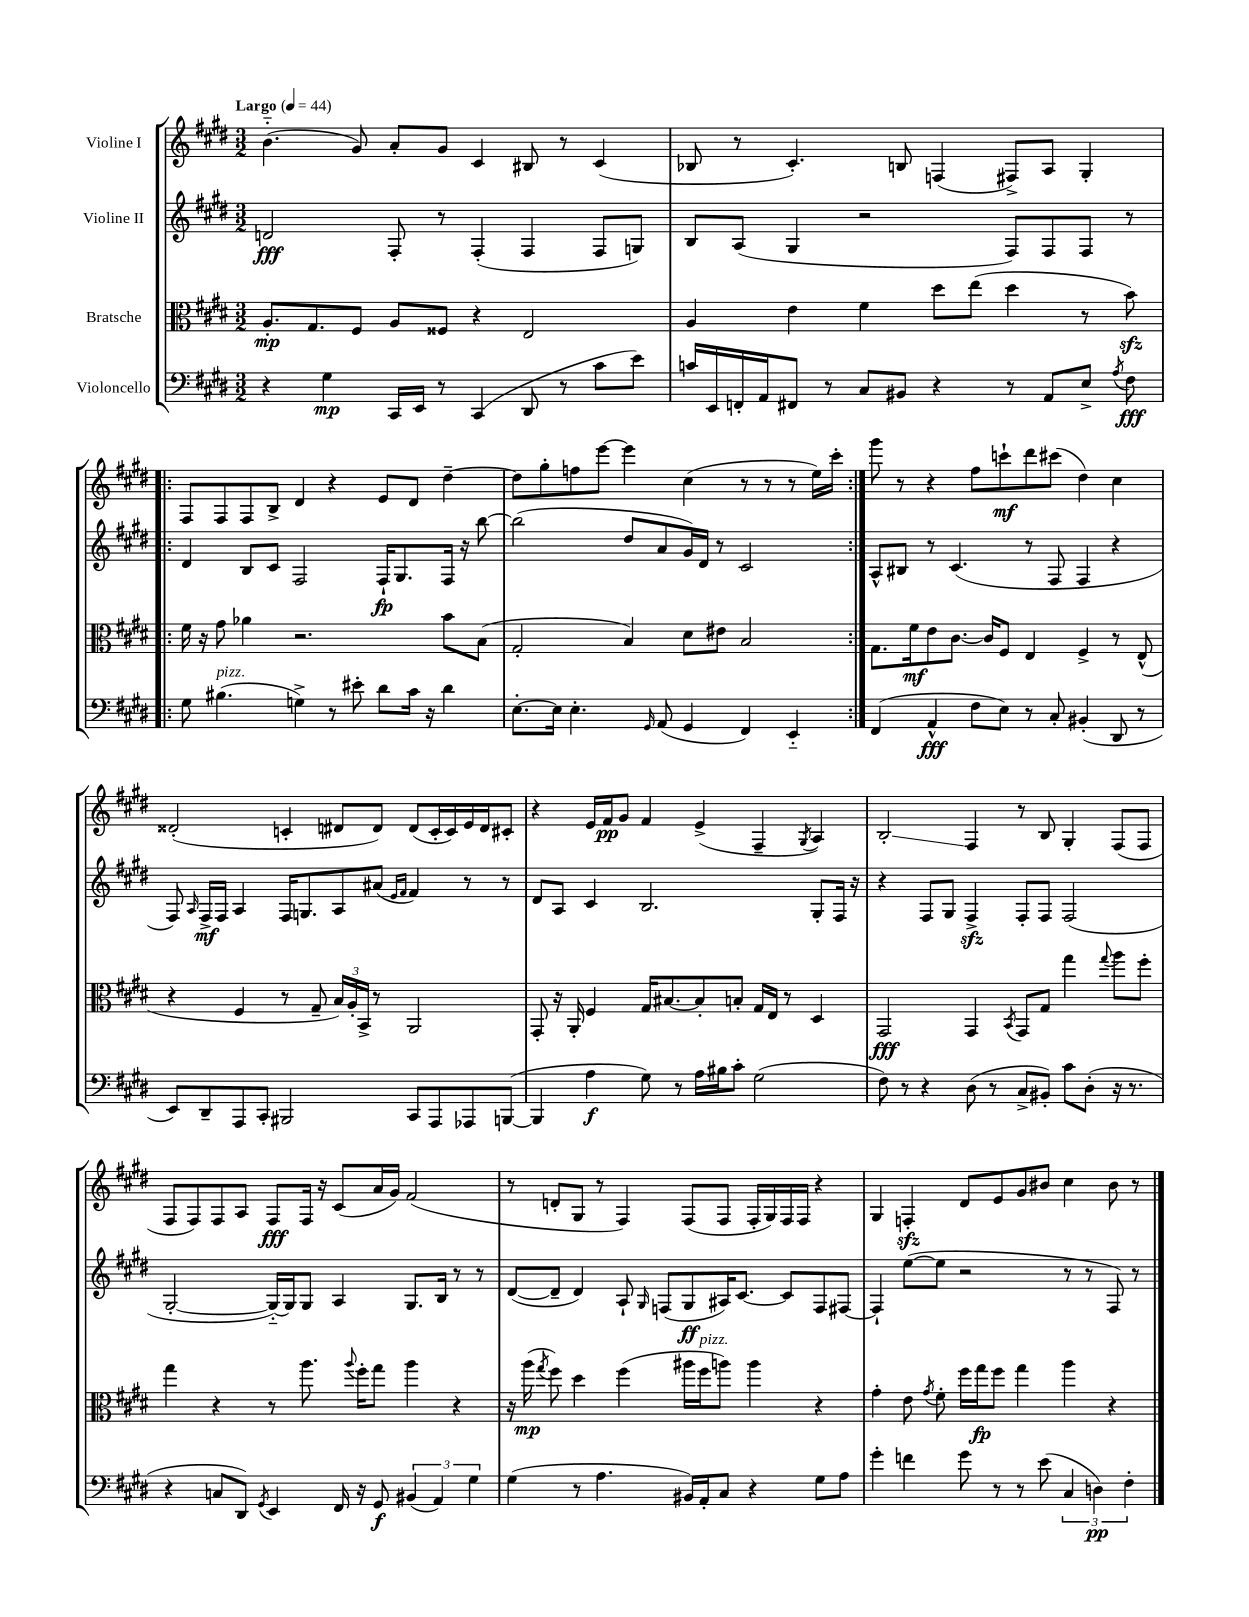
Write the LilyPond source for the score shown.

<<
\new StaffGroup <<
\new Staff = "s0" \with { instrumentName = "Violine I" } {
    \clef treble \key e \major \numericTimeSignature \time 3/2 \tempo "Largo" 4 = 44
    \autoBeamOff b'4.-_( gis'8) a'8[-. gis'8] cis'4 bis8 r8 cis'4( |
    bes8 r8 cis'4.-.) b8 f4( fis8[->) a8] gis4-. |
    \repeat volta 2 { fis8[ fis8 fis8 b8]-> dis'4 r4 e'8[ dis'8] dis''4~-- |
    dis''8[ gis''8-. f''8 e'''8]~ e'''4 cis''4( r8 r8 r8 e''16[) cis'''16]-. | }
    gis'''8 r8 r4 fis''8[ c'''8-!\mf dis'''8 cis'''8]( dis''4) cis''4 |
    disis'2-.( c'4-. dis'8[ dis'8]) dis'8[( c'16-. c'16) e'16 dis'16 cis'8]-. |
    r4 e'16[ fis'16\pp gis'8] fis'4 e'4->( fis4-- \acciaccatura { gis8 } a4) |
    b2-.\glissando fis4 r8 b8 gis4-. fis8[( fis8] |
    fis8[ fis8) fis8 a8] fis8[\fff fis16] r16 cis'8[( a'16 gis'16]) fis'2( |
    r8 d'8[-. gis8] r8 fis4) fis8[( fis8] fis16[-. gis16) fis16 fis16] r4 |
    gis4 f4-.\sfz dis'8[ e'8 gis'8 bis'8] cis''4 bis'8 r8 \bar "|." |
}
\new Staff = "s1" \with { instrumentName = "Violine II" } {
    \clef treble \key e \major \numericTimeSignature \time 3/2
    \autoBeamOff d'2\fff fis8-. r8 fis4-.( fis4 fis8[ g8]) |
    b8[ a8]( gis4 r2 fis8[) fis8 fis8] r8 |
    \repeat volta 2 { dis'4 b8[ cis'8] fis2 fis16[-!\fp gis8. fis16] r16 b''8~ |
    b''2( dis''8[ a'8 gis'16) dis'16] r8 cis'2 | }
    a8[-^ bis8] r8 cis'4.( r8 fis8 fis4 r4 |
    fis8) \grace { a16 } fis16[->\mf fis16] a4 fis16[ g8. a8 ais'8]( \grace { e'16[ fis'16] } fis'4) r8 r8 |
    dis'8[ a8] cis'4 b2. gis8[-. fis16] r16 |
    r4 fis8[ gis8] fis4->\sfz fis8[-. fis8] fis2( |
    gis2~-. gis16[~-_) gis16 gis8] a4 gis8.[ b16] r8 r8 |
    dis'8[~( dis'8]-- dis'4) a8-! \grace { gis16 } f8[( gis8\ff ais16) cis'8.]~ cis'8[ f8 fis8]~ |
    fis4-! e''8[~( e''8] r2 r8 r8 fis8) r8 \bar "|." |
}
\new Staff = "s2" \with { instrumentName = "Bratsche" } {
    \clef alto \key e \major \numericTimeSignature \time 3/2
    \autoBeamOff a8.[-.\mp gis8. fis8] a8[ fisis8] r4 e2 |
    a4 e'4 fis'4 dis''8[ e''8]( dis''4 r8 b'8\sfz) |
    \repeat volta 2 { fis'16 r16 gis'8 aes'4 r2. b'8[ b8]( |
    gis2-. b4) dis'8[ eis'8] b2 | }
    gis8.[ fis'16\mf e'8 cis'8.]~ cis'16[ fis8] e4 fis4-> r8 e8-^( |
    r4 fis4 r8 gis8-- \tuplet 3/2 { b16[) a16-. b,16]-> } r8 a,2 |
    gis,8-. r16 a,16-. fis4 gis16[ bis8.~ bis8-. b8]-. gis16[ e16] r8 dis4 |
    gis,2\fff gis,4 \acciaccatura { b,8 } gis,8[ gis8] gis''4 \appoggiatura { gis''8 } a''8[ fis''8]-. |
    gis''4 r4 r8 a''8. \appoggiatura { a''8 } fis''16[-. gis''8] a''4 r4 |
    r16 a''16\mp( \acciaccatura { gis''8 } fis''8) dis''4 fis''4( ais''16[ fis''16^\markup { \italic "pizz." } a''8]) a''4 r4 |
    gis'4-. e'8 \acciaccatura { gis'8 } fis'8-. fis''16[ gis''16\fp fis''8] gis''4 a''4 r4 \bar "|." |
}
\new Staff = "s3" \with { instrumentName = "Violoncello" } {
    \clef bass \key e \major \numericTimeSignature \time 3/2
    \autoBeamOff r4 gis4\mp cis,16[ e,16] r8 cis,4( dis,8 r8 cis'8[ e'8]) |
    c'16[ e,16 f,16-. a,16 fis,8] r8 cis8[ bis,8] r4 r8 a,8[ e8]-> \acciaccatura { a8 } fis8\fff |
    \repeat volta 2 { gis8 bis4.^\markup { \italic "pizz." }( g4->) r8 eis'8-. dis'8[ cis'16] r16 dis'4 |
    e8.[~-. e16] e4.-. \grace { gis,16 } a,8( gis,4 fis,4) e,4-_ | }
    fis,4( a,4-^\fff fis8[ e8]) r8 cis8-. bis,4-.( dis,8 r8 |
    e,8[) dis,8-- a,,8 cis,8]-. bis,,2 cis,8[ a,,8 aes,,8 b,,8]~( |
    b,,4 a4\f gis8) r8 a16[ bis16 cis'8]-. gis2( |
    fis8) r8 r4 dis8( r8 cis8[-> bis,8]-.) cis'8[ dis8]-.( r16 r8. |
    r4 c8[ dis,8]) \acciaccatura { gis,8 } e,4 fis,16 r16 gis,8\f \tuplet 3/2 { bis,4( a,4) gis4 } |
    gis4( r8 a4. bis,16[) a,16-. cis8] r4 gis8[ a8] |
    gis'4-. f'4 gis'8 r8 r8 e'8( \tuplet 3/2 { cis4 d4\pp) fis4-. } \bar "|." |
}
>>
>>
\layout { \context { \Score \remove "Bar_number_engraver" } }
